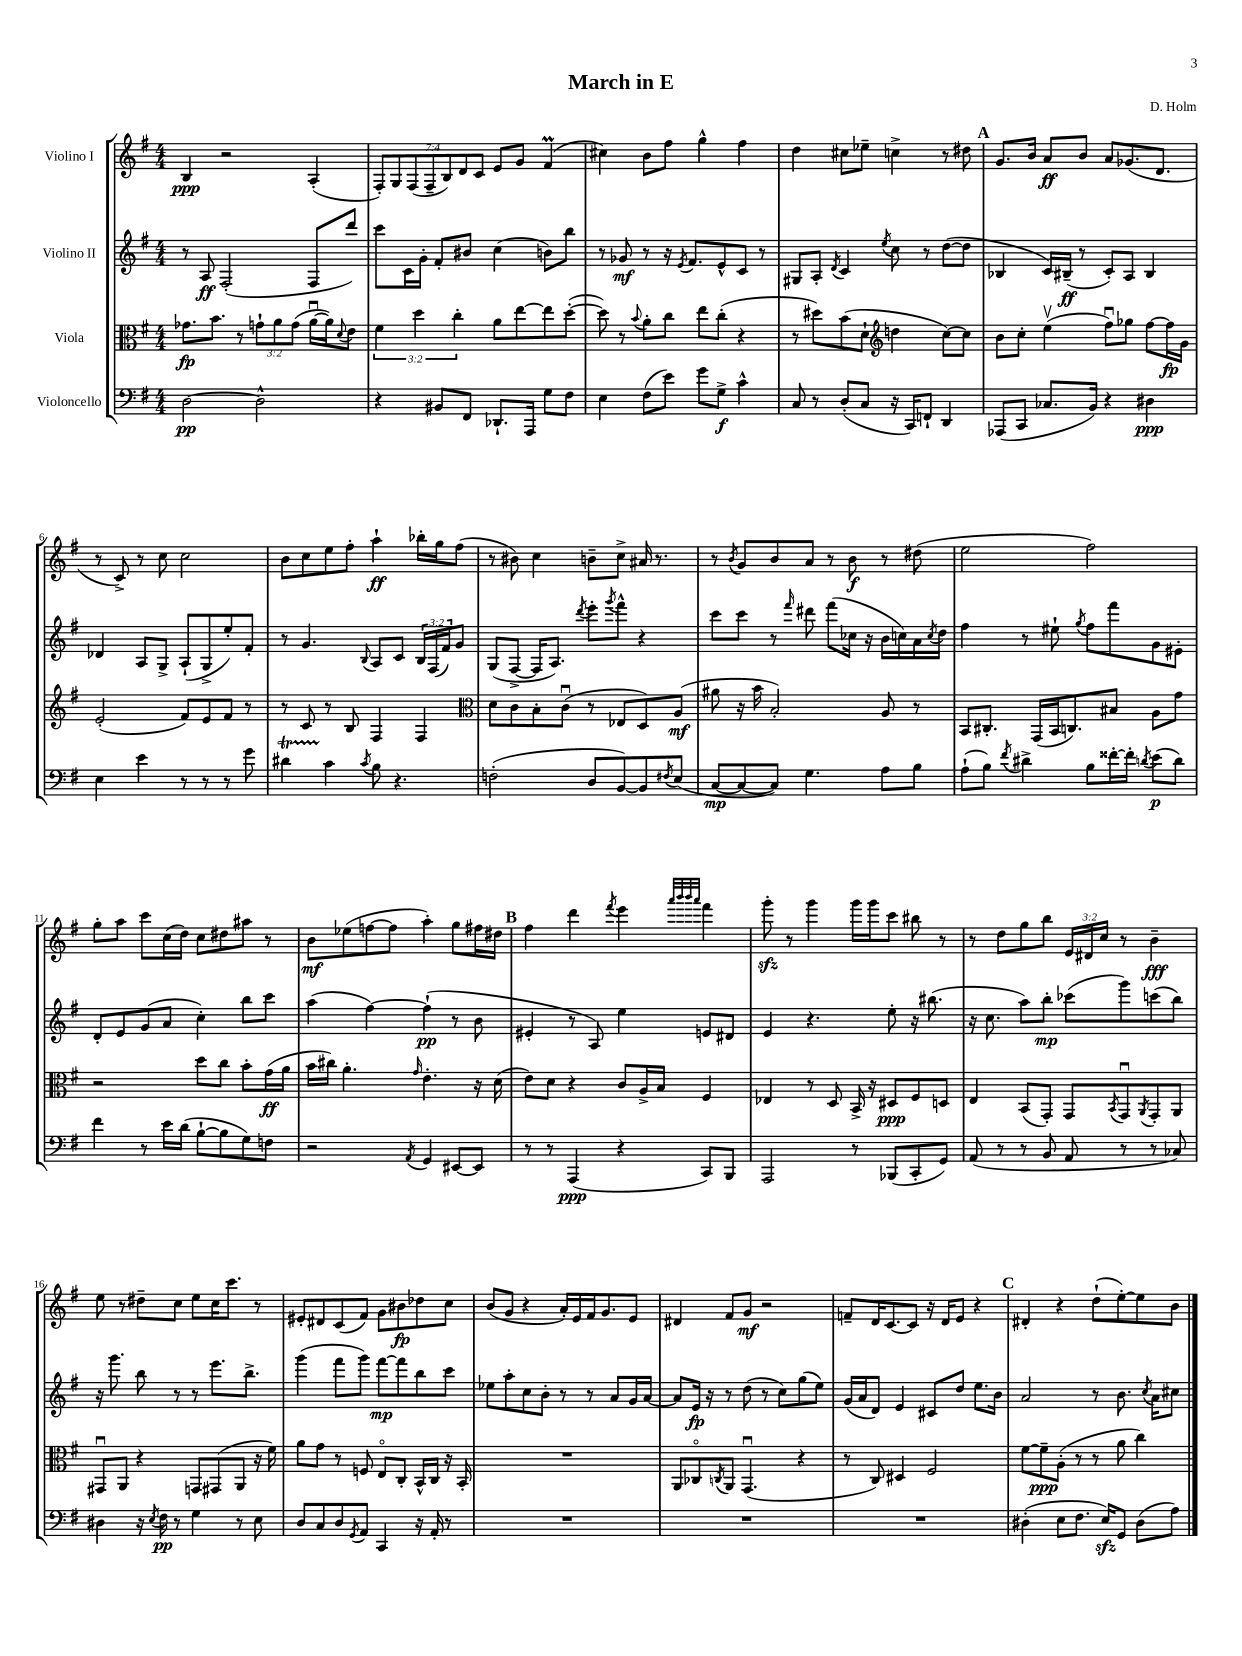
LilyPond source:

\header { title = "March in E" composer = "D. Holm" }
<<
\new StaffGroup <<
\new Staff = "s0" \with { instrumentName = "Violino I" } {
    \clef treble \key g \major \numericTimeSignature \time 4/4 \override Staff.TupletNumber.text = #tuplet-number::calc-fraction-text
    b4\ppp r2 a4-.( |
    \tuplet 7/4 { fis8-.) g8 fis8( fis8-- b8) d'8 c'8 } e'8 g'8 fis'4\prall( |
    cis''4) b'8 fis''8 g''4-^ fis''4 |
    d''4 cis''8 ees''8-- c''4-> r8 dis''8 |
    \mark \markup { \bold "A" } g'8. b'16 a'8\ff b'8 a'8 ges'8.( d'8. |
    r8 c'8->) r8 c''8 c''2 |
    b'8 c''8 e''8 fis''8-. a''4-!\ff bes''16-. g''16 fis''8( |
    r8 bis'8) c''4 b'8-- c''8-> ais'16 r8. |
    r8 \acciaccatura { b'8 } g'8 b'8 a'8 r8 b'8\f r8 dis''8( |
    e''2 fis''2) |
    g''8-. a''8 c'''8 c''16( d''16) c''8 dis''8 ais''8 r8 |
    b'8\mf ees''8( f''8~ f''8 a''4-.) g''8 fis''16 dis''16 |
    \mark \markup { \bold "B" } fis''4 d'''4 \acciaccatura { fis'''8 } e'''4 \grace { a'''32 b'''32 b'''32 a'''32 } fis'''4 |
    g'''8-.\sfz r8 g'''4 g'''16 g'''16 c'''8 bis''8 r8 |
    r8 d''8 g''8 b''8 \tuplet 3/2 { e'16 dis'16 c''16 } r8 b'4--\fff |
    e''8 r8 dis''8-- c''8 e''8 c''16 c'''8. r8 |
    eis'8-. dis'8 c'8( fis'8) g'8 bis'8\fp des''8 c''8 |
    b'8( g'8 r4 a'16-.) e'16 fis'16 g'8. e'8 |
    dis'4 fis'8 g'8\mf r2 |
    f'8-- d'16 c'8.~ c'8 r16 d'16 e'8 r4 |
    \mark \markup { \bold "C" } dis'4-. r4 d''8-!( e''8~-.) e''8 b'8 \bar "|." |
}
\new Staff = "s1" \with { instrumentName = "Violino II" } {
    \clef treble \key g \major \numericTimeSignature \time 4/4 \override Staff.TupletNumber.text = #tuplet-number::calc-fraction-text
    r8 a8\ff fis2-.( fis8 d'''8) |
    c'''8 c'16 g'16-. fis'8-. bis'8 c''4( b'8) b''8 |
    r8 ges'8\mf r8 r16 \acciaccatura { e'8 } fis'8. e'8-^ c'8 r8 |
    gis8 a8-. \acciaccatura { d'8 } c'4 \acciaccatura { e''8 } c''8 r8 d''8~( d''8 |
    \mark \markup { \bold "A" } bes4 c'16) bis16--\ff( r8 c'8-.) a8 bis4 |
    des'4 a8 g8-> a8-!( g8-> e''8-.) fis'8-. |
    r8 g'4. \appoggiatura { b8 } a8 c'8 \tuplet 3/2 { b16 fis16( fis'16) } g'8 |
    g8( fis8~-> fis16 a8.) \acciaccatura { d'''8 } e'''8-. \acciaccatura { g'''8 } fis'''8-^ r4 |
    c'''8 c'''8 r8 \grace { fis'''16 } dis'''8 fis'''8( ces''16 r16 b'16 c''16) a'16 \acciaccatura { c''8 } d''16 |
    fis''4 r8 eis''8-! \acciaccatura { g''8 } fis''8 fis'''8 g'8 eis'8-. |
    d'8-. e'8 g'8( a'8 c''4-.) b''8 c'''8 |
    a''4( fis''4~) fis''4-!\pp( r8 b'8 |
    \mark \markup { \bold "B" } eis'4-. r8 a8) e''4 e'8 dis'8 |
    e'4 r4. e''8-. r16 bis''8.( |
    r16 c''8. a''8) b''8-.\mp ces'''8( g'''8) c'''8( b''8) |
    r16 g'''8. b''8 r8 r8 e'''8. b''8.-> |
    g'''4( fis'''8 g'''8) fis'''8~\mp fis'''8 b''8 c'''8 |
    ees''8 a''8-. c''8 b'8-. r8 r8 a'8 g'16 a'16~ |
    a'8 e'16\fp r16 r8 d''8( r8 c''8) g''8( e''8) |
    g'16( a'16 d'8) e'4 cis'8 d''8 e''8. b'16 |
    \mark \markup { \bold "C" } a'2 r8 b'8. \acciaccatura { c''8 } a'16 cis''8 \bar "|." |
}
\new Staff = "s2" \with { instrumentName = "Viola" } {
    \clef alto \key g \major \numericTimeSignature \time 4/4 \override Staff.TupletNumber.text = #tuplet-number::calc-fraction-text
    ges'8.\fp b'8. r8 \tuplet 3/2 { g'8-! a'8 g'8( } a'16~\downbow a'16) \appoggiatura { d'8 } e'8 |
    \tuplet 3/2 { fis'4 d''4 c''4-. } a'8 e''8~ e''8 d''8~-.( |
    d''8) r8 \appoggiatura { b'8 } a'8-. c''8 e''8 c''8-.( r4 |
    r8 dis''8) b'8( d'8-! \clef treble d''4 c''8~) c''8 |
    \mark \markup { \bold "A" } b'8 c''8-. e''4\upbow( fis''8\downbow) ges''8 fis''8~ fis''16\fp g'16 |
    e'2-.( fis'8) e'8 fis'8 r8 |
    r8 c'8 r8 b8 fis4 fis4 |
    \clef alto d'8 c'8 b8-. c'8\downbow( r8 ees8 d8) a8\mf( |
    ais'8 r16 b'16 b2-.) a8 r8 |
    b,8 cis8.-. g,16( b,16 c8.) bis8 a8 g'8 |
    r2 d''8 c''8 b'8-. g'16\ff( a'16 |
    b'16 cis''16) a'4.-. \grace { g'16 } e'4.-. r16 d'16( |
    \mark \markup { \bold "B" } e'8) d'8 r4 c'8 a16-> b16 fis4 |
    ees4 r8 d8 b,16-> r16 dis8\ppp fis8 d8 |
    e4 b,8( g,8-.) g,8 \acciaccatura { b,8 } g,8\downbow \acciaccatura { a,8 } g,8-. a,8 |
    gis,8\downbow a,8 r4 g,8 gis,8( a,8 r16 fis'16) |
    a'8 g'8 r8 f8 e8\flageolet c8-. b,16-^ c16 r16 b,16-. |
    R1 |
    a,8 ces8\flageolet \acciaccatura { c8 } a,8 g,4.\downbow( r4 |
    r8 c8) dis4 fis2 |
    \mark \markup { \bold "C" } fis'8~ fis'8--\ppp a8-.( r8 r8 a'8 c''4) \bar "|." |
}
\new Staff = "s3" \with { instrumentName = "Violoncello" } {
    \clef bass \key g \major \numericTimeSignature \time 4/4
    d2~\pp d2-^ |
    r4 bis,8 fis,8 des,8.-! a,,16 g8 fis8 |
    e4 fis8( e'8) g'8 g8->\f c'4-^ |
    c8 r8 d8-.( c8 r16 c,16) f,8-! d,4 |
    \mark \markup { \bold "A" } aes,,8( c,8 ces8. b,16) r4 dis4\ppp |
    e4 e'4 r8 r8 r8 g'8 |
    dis'4\startTrillSpan c'4\stopTrillSpan \acciaccatura { c'8 } b8 r4. |
    f2-.( d8 b,8~) b,8 \acciaccatura { fis8 } e8( |
    c8~\mp c8~ c8) g4. a8 b8 |
    a8-!( b8) \acciaccatura { fis'8 } dis'4-> b8 fisis'16~-. fisis'16-. \acciaccatura { d'8 } e'8\p( d'8) |
    fis'4 r8 e'16 d'16( b8~-! b8 g8) f8 |
    r2 \acciaccatura { a,8 } g,4 eis,8~ eis,8 |
    \mark \markup { \bold "B" } r8 r8 a,,4\ppp( r4 c,8) b,,8 |
    a,,2 r8 bes,,8( c,8-. g,8) |
    a,8( r8 r8 b,8 a,8 r8 r8 ces8) |
    dis4 r16 \acciaccatura { e8 } fis16\pp r8 g4 r8 e8 |
    d8 c8 d8 \acciaccatura { g,8 } a,8 c,4 r16 a,16-. r8 |
    R1 |
    R1 |
    R1 |
    \mark \markup { \bold "C" } dis4-.( e8 fis8. e16\sfz) g,8 dis8( a8) \bar "|." |
}
>>
>>
